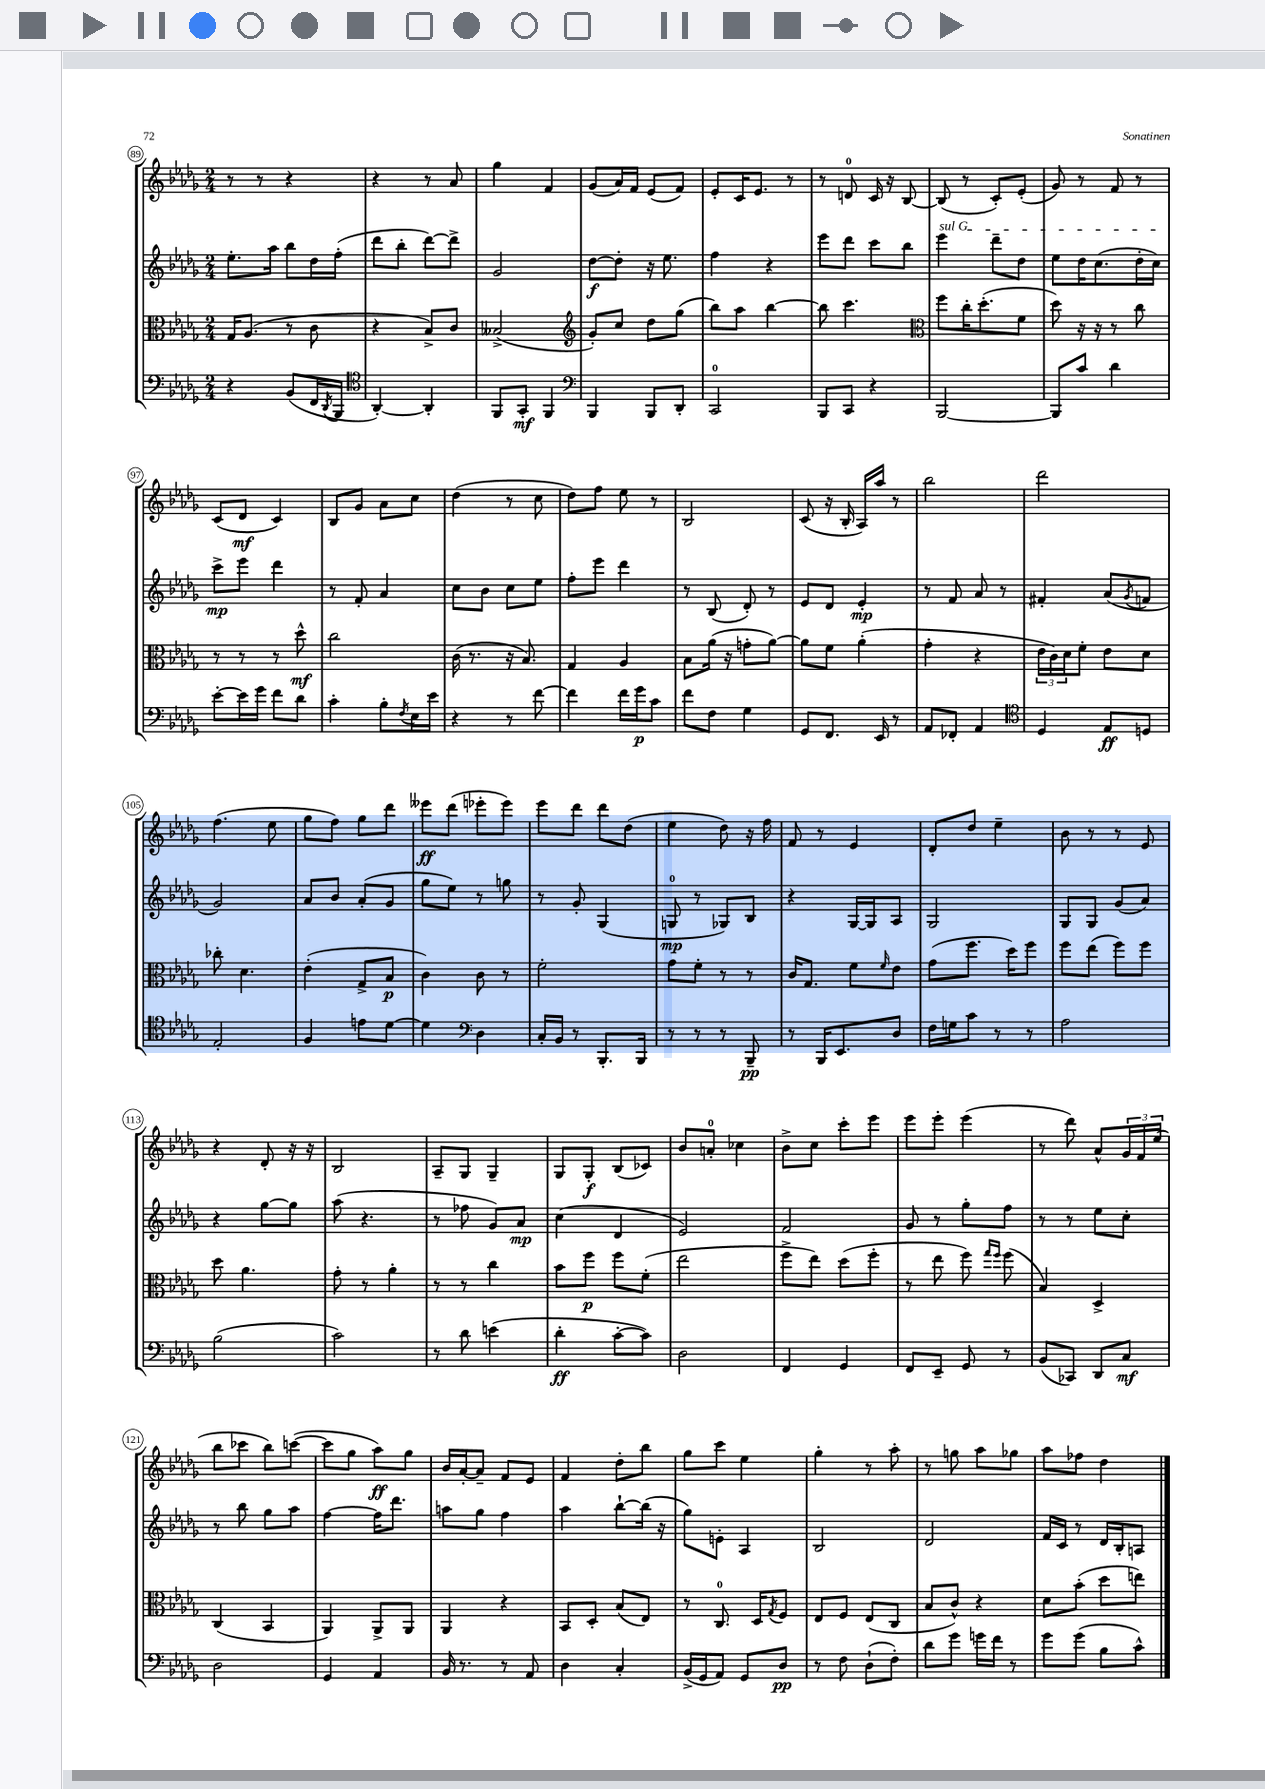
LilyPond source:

<<
\new StaffGroup <<
\new Staff = "s0" {
    \clef treble \key des \major \numericTimeSignature \time 2/4
    r8 r8 r4 |
    r4 r8 aes'8 |
    ges''4 f'4 |
    ges'8( aes'16) f'16 ees'8( f'8) |
    ees'8-. c'16 ees'8. r8 |
    r8 d'8-0 c'16 r16 bes8~ |
    bes8( r8 c'8-.) ees'8-.( |
    ges'8) r8 f'8 r8 |
    c'8( des'8\mf c'4) |
    bes8 ges'8 aes'8 c''8 |
    des''4( r8 c''8 |
    des''8) f''8 ees''8 r8 |
    bes2 |
    c'8( r16 bes16-. aes16) aes''16 r8 |
    bes''2 |
    des'''2 |
    f''4.( ees''8 |
    ges''8 f''8) ges''8 des'''8 |
    eeses'''8\ff des'''8( ees'''8-. ees'''8) |
    ees'''8 des'''8 des'''8 des''8( |
    ees''4 des''8) r16 f''16 |
    f'8 r8 ees'4 |
    des'8-. des''8 ees''4-- |
    bes'8 r8 r8 ees'8 |
    r4 des'8-. r16 r16 |
    bes2 |
    aes8-- ges8 ges4-- |
    ges8 ges8-.\f bes8( ces'8) |
    bes'8 a'8-0-. ces''4 |
    bes'8-> c''8 c'''8-. ees'''8 |
    ees'''8 ees'''8-. ees'''4( |
    r8 des'''8) aes'8-^ \tuplet 3/2 { ges'16 f'16 ees''16( } |
    bes''8 ces'''8 bes''8) c'''8~( |
    c'''8 ges''8 aes''8\ff) ges''8 |
    bes'16 aes'16~-. aes'8-- f'8 ees'8 |
    f'4 des''8-. bes''8 |
    ges''8 c'''8 ees''4 |
    ges''4-. r8 aes''8-. |
    r8 g''8 aes''8 ges''8 |
    aes''8 fes''8 des''4 \bar "|." |
}
\new Staff = "s1" {
    \clef treble \key des \major \numericTimeSignature \time 2/4
    ees''8.-. aes''16 bes''8 des''16 f''16-.( |
    des'''8 bes''8-. des'''8~) des'''8-> |
    ges'2 |
    des''8~\f des''8-. r16 ees''8. |
    f''4 r4 |
    ees'''8 des'''8 c'''8 bes''8 |
    \once \override TextSpanner.bound-details.left.text = \markup { \italic "sul G" } ees'''4\startTextSpan des'''8-- des''8 |
    ees''8 des''16 c''8.( des''16-. c''16\stopTextSpan) |
    c'''8->\mp ees'''8 des'''4 |
    r8 f'8-. aes'4 |
    c''8 bes'8 c''8 ees''8 |
    f''8-. ees'''8 des'''4 |
    r8 bes8( des'8-.) r8 |
    ees'8 des'8 ees'4-.\mp |
    r8 f'8 aes'8 r8 |
    fis'4-. aes'8( \acciaccatura { ges'8 } f'8 |
    ges'2) |
    aes'8 bes'8 aes'8-.( ges'8 |
    ges''8 ees''8) r8 g''8 |
    r8 ges'8-. ges4( |
    g8-0\mp r8 ges8) bes8 |
    r4 ges16~ ges16 aes8 |
    ges2 |
    ges8 ges8 ges'8( aes'8) |
    r4 ges''8~ ges''8 |
    aes''8( r4. |
    r8 fes''8 ges'8) aes'8\mp |
    c''4( des'4 |
    ees'2) |
    f'2 |
    ges'8 r8 ges''8-. f''8 |
    r8 r8 ees''8 c''8-. |
    r8 bes''8 ges''8 aes''8 |
    f''4~ f''16 des'''8. |
    a''8 ges''8 f''4 |
    aes''4 bes''8~-! bes''16( r16 |
    ges''8) e'8-. aes4 |
    bes2 |
    des'2 |
    f'16 c'16 r8 des'16 bes16-. a8 \bar "|." |
}
\new Staff = "s2" {
    \clef alto \key des \major \numericTimeSignature \time 2/4
    ges16 aes8.( r8 c'8 |
    r4 bes8->) c'8 |
    beses2->( |
    \clef treble ges'8-.) c''8 des''8 ges''8( |
    bes''8) aes''8 bes''4~ |
    bes''8 c'''4. |
    \clef alto f''8 c''16-. des''8.-.( f'8 |
    des''8) r16 r16 r8 c''8 |
    r8 r8 r8 des''8-^\mf |
    c''2 |
    c'16( r8. r16 bes8.) |
    ges4 aes4 |
    bes8 aes'16( r16 g'8-. aes'8~) |
    aes'8 f'8 aes'4-.( |
    ges'4-. r4 |
    \tuplet 3/2 { ees'16 c'16) des'16 } f'8-. ees'8 des'8 |
    ces''8-. des'4. |
    ees'4-.( ges8-> bes8\p |
    c'4) c'8 r8 |
    f'2-. |
    ges'8 f'8-. r8 r8 |
    c'16 ges8. f'8 \grace { f'16 } ees'8 |
    ges'8( f''8. des''16) f''8 |
    f''8 ees''8( f''8) f''8 |
    des''8 aes'4. |
    ges'8-. r8 aes'4-. |
    r8 r8 c''4 |
    bes'8 f''8\p f''8 f'8-.( |
    ees''2 |
    f''8-> ees''8) des''8( f''8-. |
    r8 ees''8 f''8) \grace { ges''16 f''16 } f''8( |
    bes4) des4-> |
    c4( bes,4 |
    aes,4) aes,8-> aes,8 |
    aes,4 r4 |
    bes,8 des8-. bes8( ees8) |
    r8 c8.-0 des16 \acciaccatura { ges8 } f8 |
    ees8 f8 ees8( c8 |
    bes8 c'8-^) r4 |
    des'8 bes'8-.( des''8 e''8) \bar "|." |
}
\new Staff = "s3" {
    \clef bass \key des \major \numericTimeSignature \time 2/4
    r4 bes,8( f,16 \acciaccatura { des,8 } bes,,16 |
    \clef tenor aes,4~-.) aes,4-. |
    f,8 ges,8-.\mf f,4 |
    \clef bass bes,,4 bes,,8 des,8-. |
    c,2-0 |
    bes,,8 c,8 r4 |
    bes,,2~ |
    bes,,8 c'8 des'4 |
    ees'8~-. ees'16 ges'16 f'8 des'8 |
    c'4-. bes8-. \acciaccatura { f8 } ees16 ees'16 |
    r4 r8 f'8~ |
    f'4 f'16 ges'16\p c'8 |
    f'8 f8 ges4 |
    ges,8 f,8. ees,16 r8 |
    aes,8 fes,8-. aes,4 |
    \clef tenor des4 ees8\ff d8 |
    ees2-. |
    f4 e'8 des'8~ |
    des'4 \clef bass des4 |
    c16-. bes,16 r8 bes,,8.-. bes,,16 |
    r8 r8 r8 bes,,8--\pp |
    r8 bes,,16 ees,8. des8 |
    f16 g16 c'8 r8 r8 |
    aes2 |
    bes2( |
    c'2) |
    r8 des'8 e'4( |
    des'4-.\ff c'8~-. c'8) |
    des2 |
    f,4 ges,4 |
    f,8 ees,8-- ges,8 r8 |
    bes,8( ces,8) des,8 c8\mf |
    des2 |
    ges,4 aes,4 |
    bes,16 r8. r8 aes,8 |
    des4 c4-. |
    bes,16->( ges,16 aes,8) ges,8 des8\pp |
    r8 f8 des8-!( f8-.) |
    des'8 ges'8 g'16 f'16 r8 |
    ges'8 ges'8( bes8 c'8-^) \bar "|." |
}
>>
>>
\layout { \context { \Score currentBarNumber = #89 \override BarNumber.stencil = #(make-stencil-circler 0.1 0.3 ly:text-interface::print) } }
